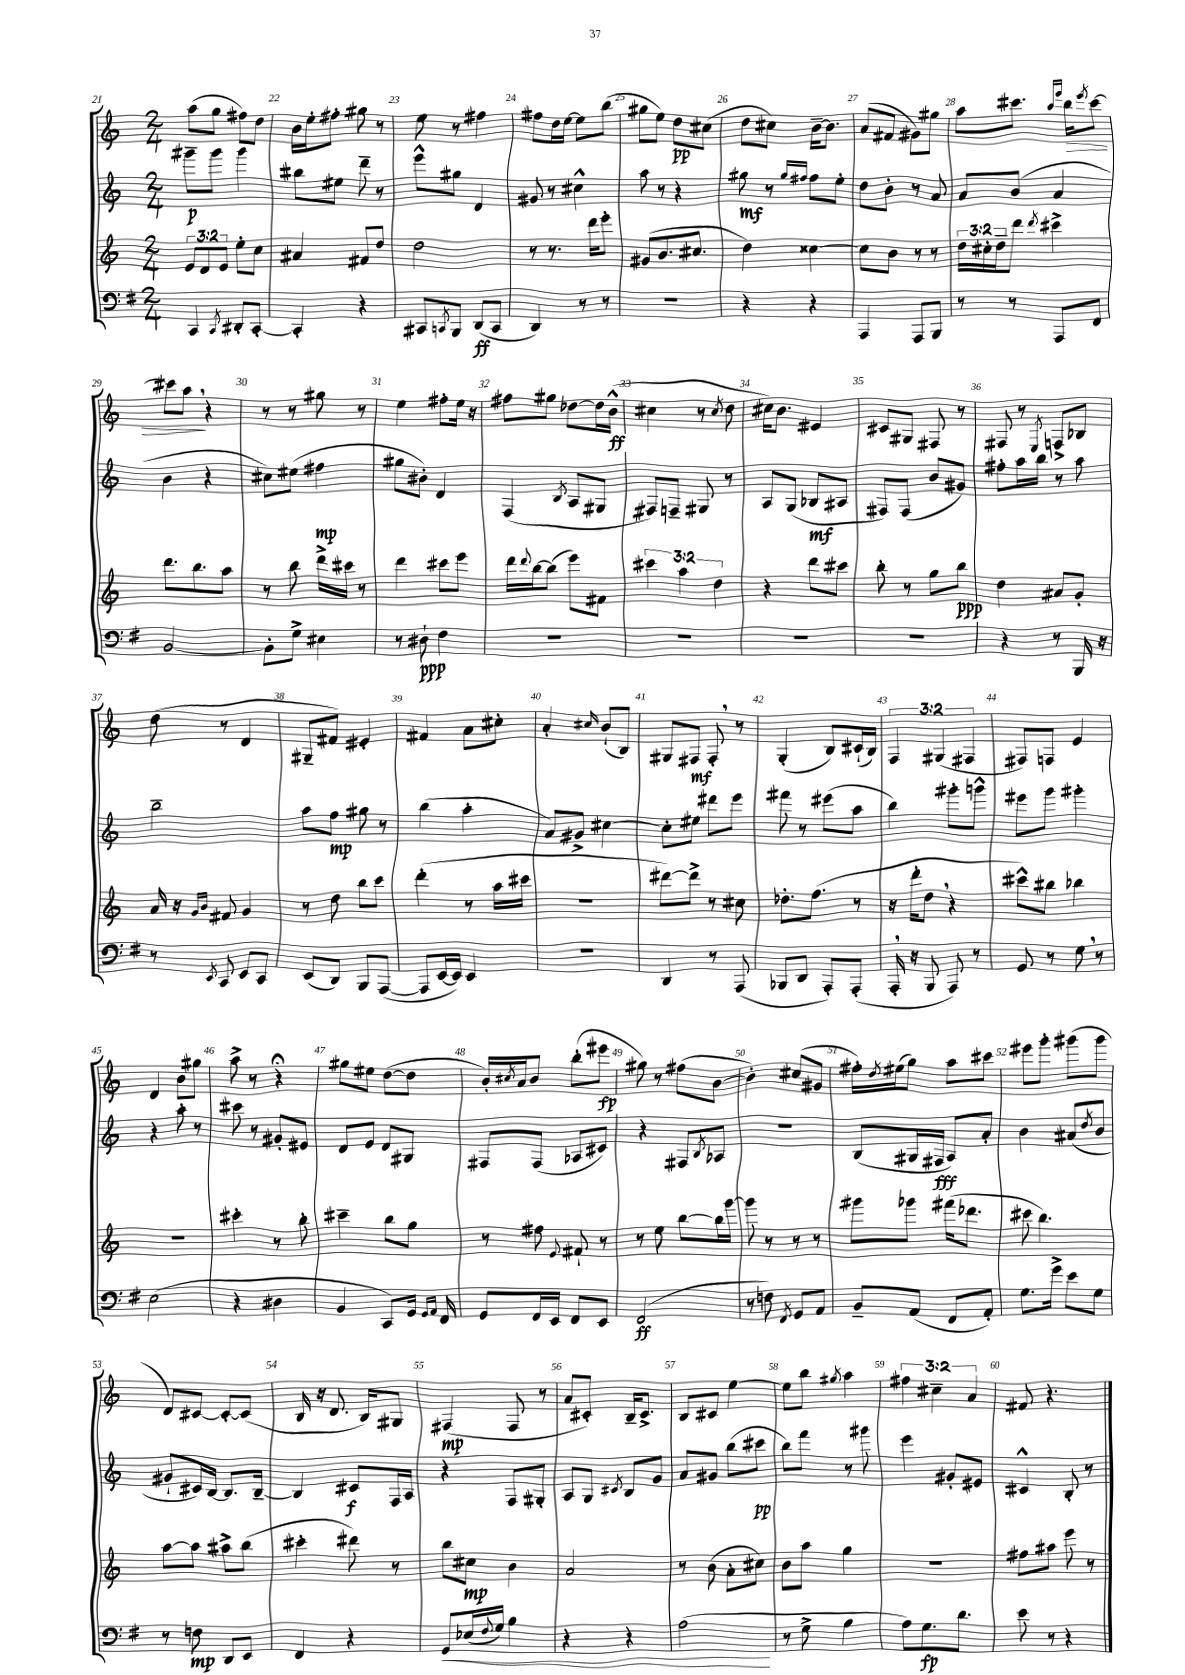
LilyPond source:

<<
\new StaffGroup <<
\new Staff = "s0" {
    \clef treble \key c \major \numericTimeSignature \time 2/4 \override Staff.TupletNumber.text = #tuplet-number::calc-fraction-text
    a''8( g''8 fis''8) d''8 |
    b'16 e''16-. fis''8-. gis''8 r8 |
    e''8 r8 fis''4 |
    fis''8 d''16 e''16~ e''8 b''8( |
    gis''8 e''8) d''8\pp cis''8( |
    d''8 cis''8) b'16~-- b'8. |
    a'8( fis'8 gis'8) gis''8 |
    a''8 cis'''8. \grace { a''16 e'''16 } b''16\> \acciaccatura { e'''8 } cis'''8~ |
    cis'''8 a''8\! \breathe r4 |
    r8 r8 gis''8 r8 |
    e''4 fis''8-. e''16 r16 |
    fis''8 gis''8 des''8~ des''16 b'16-^\ff( |
    cis''4 r8 \acciaccatura { cis''8 } d''8 |
    cis''16) b'8. eis'4 |
    cis'8 gis8 fis8 r8 |
    fis8 r8 \acciaccatura { e8 } f8-> bes8 |
    d''8( r8 d'4 |
    gis8-- fis'8) eis'4-. |
    fis'4 a'8 cis''8-. |
    a'4-. \grace { cis''16 } b'8-!( b8) |
    gis8 fis8\mf fis8-. \breathe r8 |
    g4-.( b8) cis'16-!( b16) |
    \tuplet 3/2 { f4 gis4( fis4 } |
    fis8) f8 e'4 |
    d'4 b'8 gis''8 |
    a''8-> r8 r4\fermata |
    gis''8 eis''8 d''8~( d''8 |
    b'16-.) \acciaccatura { cis''8 } a'16 b'8 b''8-.( eis'''8\fp |
    gis''8) r8 fis''8( b'8~ |
    b'4-.) cis''8( gis'8 |
    fis''16-.) \acciaccatura { d''8 } eis''16( g''8) a''8 cis'''8 |
    eis'''8 g'''8-. gis'''8( gis'''8 |
    d'8) cis'8~ cis'8~-. cis'8( |
    b16 r16 d'8. b16) gis8 |
    fis4\mp( fis8 r8 |
    a'8 cis'8-.) b16-- cis'8.-> |
    b8 cis'8 e''4~ |
    e''8 b''8 \acciaccatura { gis''8 } a''4 |
    \tuplet 3/2 { fis''4 cis''4-- a'4 } |
    fis'8 r4. \bar "|." |
}
\new Staff = "s1" {
    \clef treble \key c \major \numericTimeSignature \time 2/4
    gis'''8--\p gis'''8 gis'''4 |
    bis''8 eis''8 d'''8-- r8 |
    e'''8-^ gis''8 d'4 |
    gis'8 r8 cis''4-^ |
    a''8 r8 r4 |
    gis''8\mf r8 \grace { gis''16 fis''16 } fis''8 e''8-. |
    d''8 b'8-. r8 a'8 |
    a'8 b'8( a'4 |
    b'4 r4 |
    cis''8) eis''8( fis''4\mp |
    gis''8 bis'8-.) d'4 |
    f4( \acciaccatura { b8 } a8 gis8 |
    fis8) f8-- gis8 r8 |
    a8 g8( bes8\mf ais8 |
    fis8) fis8( b'8 gis'8) |
    fis''8-. a''16 b''16 r8 a''8 |
    b''2-- |
    a''8 f''8\mp gis''8 r8 |
    b''4( a''4-. |
    a'8) gis'8-> cis''4~ |
    cis''8-. eis''8 dis'''8 e'''8 |
    fis'''8 r8 eis'''8( a''8 |
    b''4) gis'''8-. g'''8-^ |
    eis'''8 g'''8 gis'''4-. |
    r4 a''8-. r8 |
    cis'''8 r8 gis'8-. eis'8 |
    d'8 e'8 d'8 gis8 |
    fis8 fis8( aes8 cis'8) |
    r4 fis8 \acciaccatura { b8 } aes8 |
    r2 |
    b8( gis16 fis16\fff a8) a'8-. |
    b'4 ais'8( \acciaccatura { d''8 } b'8 |
    gis'8-! cis'16) b16~ b8. b16~-- |
    b4 cis'8\f f16 a16 |
    r4 f8 gis8-. |
    a8 g8 \acciaccatura { cis'8 } b8 g'8 |
    a'8 gis'8 b''8( cis'''8\pp |
    b''8) f'''8 r8 gis'''8 |
    e'''4 gis'8-. eis'8 |
    cis'4-^ b8-. r8 \bar "|." |
}
\new Staff = "s2" {
    \clef treble \key c \major \numericTimeSignature \time 2/4 \override Staff.TupletNumber.text = #tuplet-number::calc-fraction-text
    \tuplet 3/2 { e'8 d'8 e'8 } e''8-. c''8 |
    ais'4 fis'8 d''8 |
    d''2 |
    r8 r8. d'''16 e'''8-. |
    gis'8( b'8. cis''8. |
    d''4) cisis''4~ |
    cisis''8 b'8 r8 r8 |
    \tuplet 3/2 { d''16 cis''16-. d''16-- } d'''8 \acciaccatura { d'''8 } cis'''4-> |
    d'''8. b''8. a''8 |
    r8 b''8 d'''16-> cis'''16 r8 |
    d'''4 cis'''8 e'''8 |
    d'''16 \appoggiatura { d'''8 } b''16~ b''8( e'''8) fis'8 |
    \tuplet 3/2 { cis'''4 a''4 d''4 } |
    r4 d'''8 cis'''8 |
    b''8-. r8 g''8 b''8\ppp |
    d''4 ais'8 g'8-. |
    a'16 r16 \grace { g'16 b'16 } fis'8 g'4 |
    r8 d''8 b''8 c'''8 |
    d'''4-.( r8 a''16 cis'''16 |
    r2 |
    dis'''8~) dis'''8-> r8 cis''8 |
    des''8.-. f''8.( r8 |
    r16 d'''16-. d''8 \breathe r4 |
    cis'''8-^) bis''8 bes''4 |
    r2 |
    cis'''4-. r8 b''8-. |
    cis'''4-- b''8 g''8 |
    r8 fis''8 \appoggiatura { e'8 } fis'8-! r8 |
    r8 e''8 b''8~ b''16 g'''16~ |
    g'''8 r8 r8 r8 |
    gis'''8 ges'''8 fis'''16( des'''8. |
    cis'''8 b''4.) |
    a''8~ a''8 ais''8-> b''8( |
    cis'''4-. dis'''8) r8 |
    b''8 cis''8\mp b'4 |
    a'2 |
    r8 b'8( a'8-. cis''8) |
    b'8 a''8 g''4 |
    R2 |
    fis''8 ais''8 e'''8 r8 \bar "|." |
}
\new Staff = "s3" {
    \clef bass \key g \major \numericTimeSignature \time 2/4
    c,4 \acciaccatura { c,8 } dis,8-. c,8~-. |
    c,4-. r4 |
    cis,8 \acciaccatura { c,8 } b,,8 d,8\ff( c,8 |
    d,4) r8 r8 |
    r2 |
    r4 r4 |
    a,,4 a,,8 b,,8 |
    r8 r8 a,,8 fis,8 |
    b,2~ |
    b,8-. g8-> eis4 |
    r8 dis8-!\ppp fis4 |
    R2 |
    R2 |
    R2 |
    R2 |
    r4 r8 b,,16 r16 |
    r8 \acciaccatura { e,8 } c,8 e,8 c,8 |
    e,8( d,8) b,,8 a,,8~( |
    a,,8 e,16~ e,16) e,4 |
    R2 |
    d,4 r8 a,,8( |
    bes,,8 d,8 a,,8-.) a,,8-.( |
    a,,16-. \breathe r16 b,,8 a,,8) r8 |
    g,8 r8 g8 \breathe r8 |
    e2( |
    r4 dis4 |
    b,4 c,8) g,16 \grace { g,16 a,16 } fis,16 |
    g,8 fis,16 e,16 fis,8 e,8 |
    fis,2\ff( |
    r8 f8) \acciaccatura { fis,8 } g,8 a,8 |
    b,8-- a,8( fis,8 a,8-.) |
    g8. g'16-> e'8 g8 |
    r8 f8\mp d,8 e,8 |
    fis,4 r4 |
    g,8\< ees16( \appoggiatura { fis8 } g16) b4 |
    r4 r4 |
    a2\!( |
    r8 g8-> b4 |
    a8) g8.\fp d'8. |
    e'8 r8 r4 \bar "|." |
}
>>
>>
\layout { \context { \Score currentBarNumber = #21 \override BarNumber.break-visibility = ##(#f #t #t) barNumberVisibility = #all-bar-numbers-visible } }
